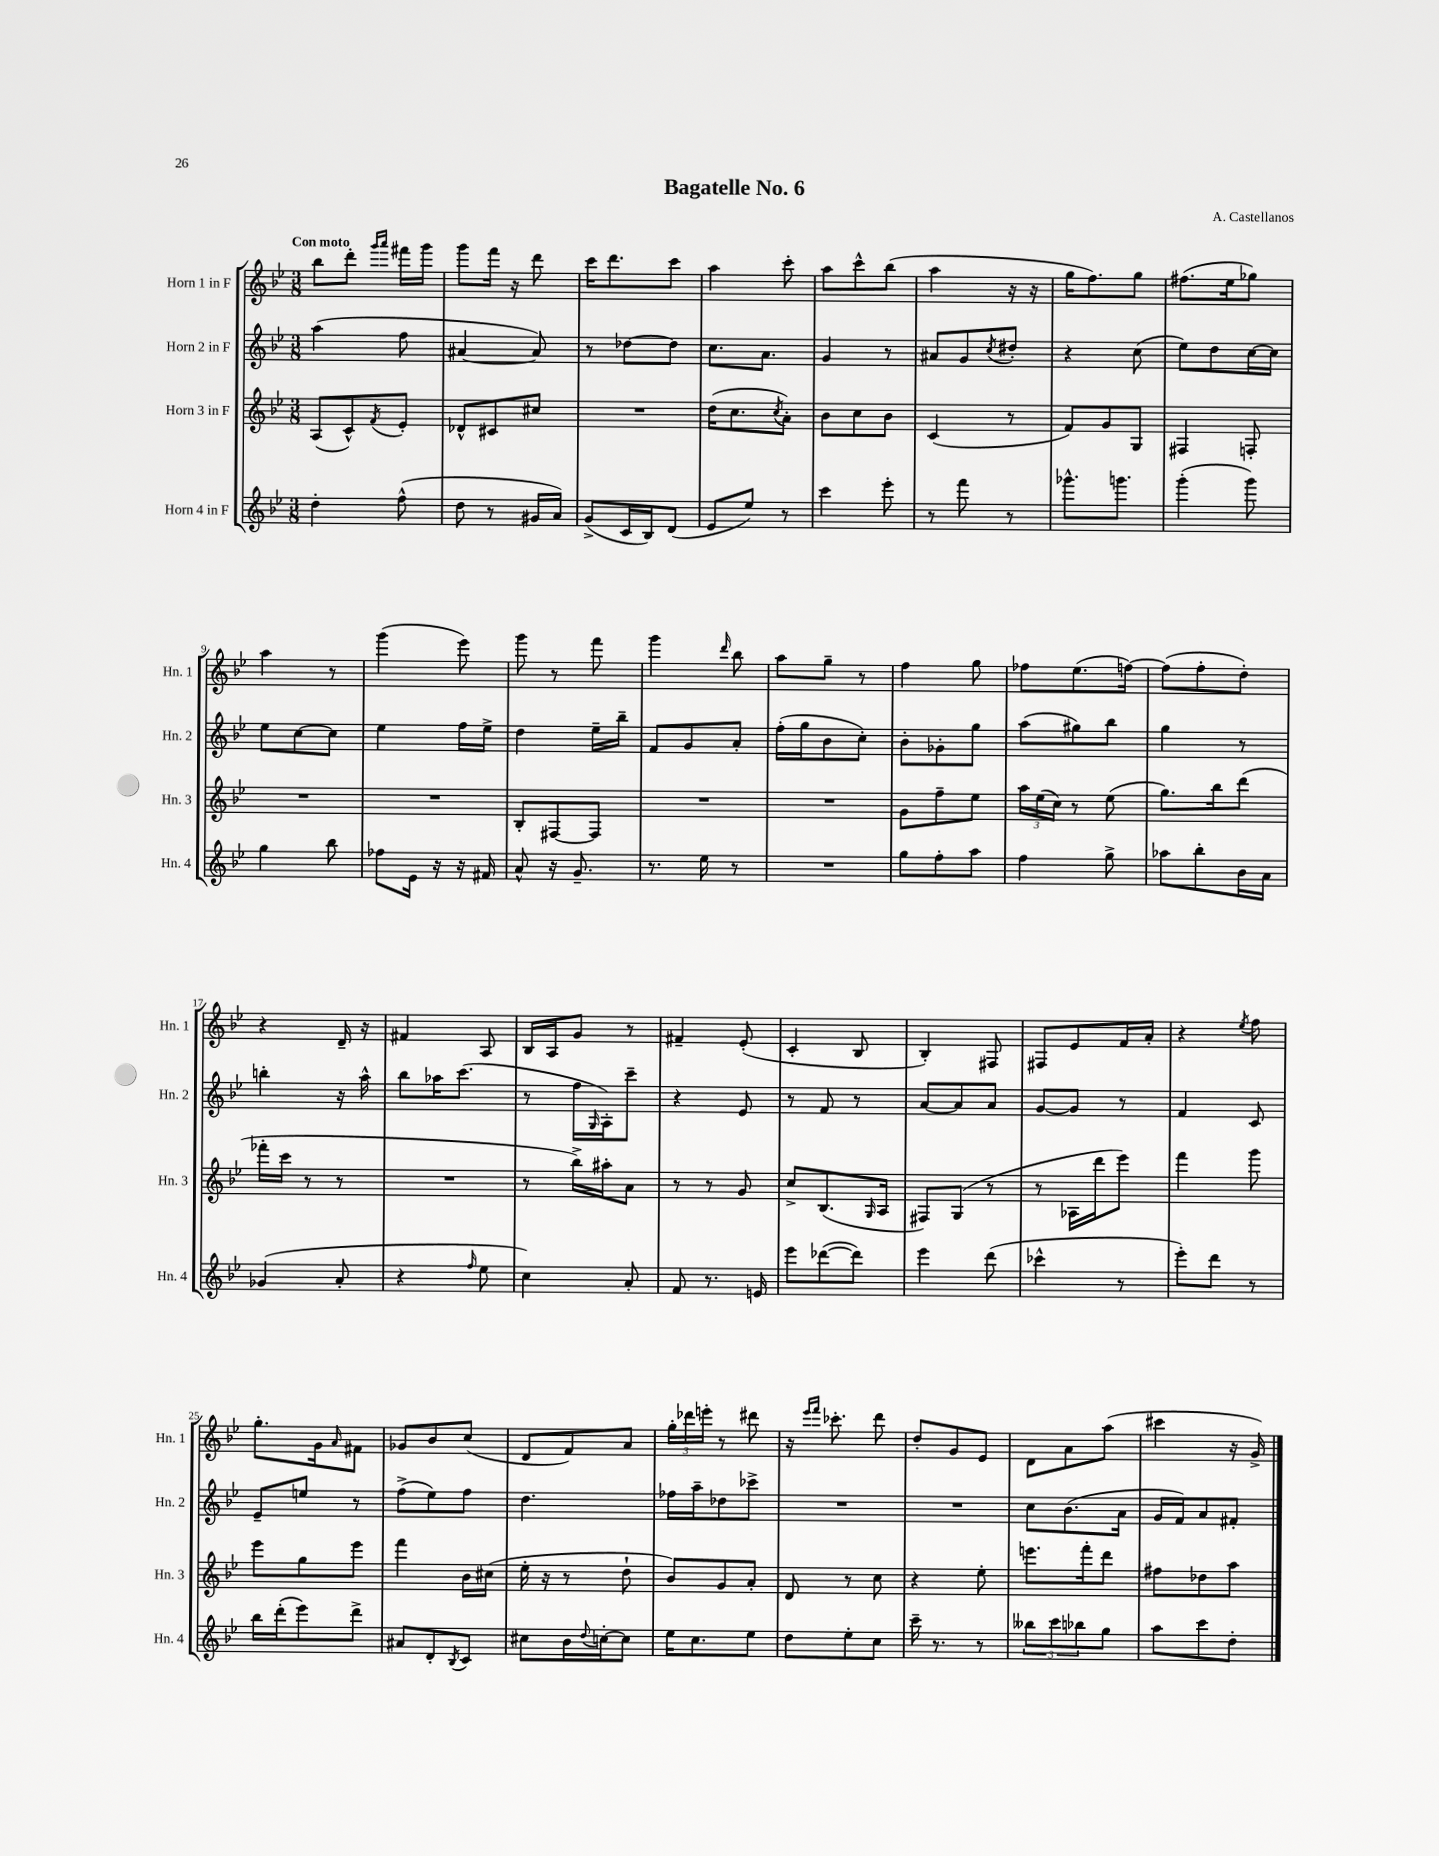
\header { title = "Bagatelle No. 6" composer = "A. Castellanos" }
<<
\new StaffGroup <<
\new Staff = "s0" \with { instrumentName = "Horn 1 in F" shortInstrumentName = "Hn. 1" } {
    \clef treble \key bes \major \numericTimeSignature \time 3/8 \tempo "Con moto"
    bes''8 d'''8-. \grace { g'''16 a'''16 } fis'''16 g'''16 |
    g'''8 f'''16 r16 d'''8 |
    c'''16 d'''8. c'''8 |
    a''4 c'''8-. |
    a''8 c'''8-^ bes''8( |
    a''4 r16 r16 |
    g''16 f''8.) g''8 |
    fis''8.( ees''16 ges''8) |
    a''4 r8 |
    g'''4( ees'''8) |
    g'''8 r8 f'''8 |
    g'''4 \grace { d'''16 } bes''8 |
    a''8 g''8-- r8 |
    f''4 g''8 |
    fes''8 ees''8.( f''16~) |
    f''8( f''8-. d''8-.) |
    r4 d'16-- r16 |
    fis'4 a8 |
    bes16 a16 g'8 r8 |
    fis'4-- ees'8-.( |
    c'4-. bes8 |
    bes4-.) fis8 |
    fis8 ees'8 f'16 a'16-. |
    r4 \acciaccatura { ees''8 } f''8 |
    g''8.-. g'16 \grace { a'16 } fis'8 |
    ges'8 bes'8 c''8( |
    d'8 f'8) a'8 |
    \tuplet 3/2 { g''16-. des'''16 e'''16-. } r8 dis'''8 |
    r16 \grace { ees'''16 f'''16 } ces'''8.-. d'''8 |
    d''8-. g'8 ees'8 |
    d'8 a'8 a''8( |
    cis'''4 r16 g'16->) \bar "|." |
}
\new Staff = "s1" \with { instrumentName = "Horn 2 in F" shortInstrumentName = "Hn. 2" } {
    \clef treble \key bes \major \numericTimeSignature \time 3/8
    a''4( f''8 |
    ais'4~ ais'8) |
    r8 des''8~ des''8 |
    c''8. a'8. |
    g'4 r8 |
    ais'8 g'8 \acciaccatura { c''8 } dis''8-. |
    r4 c''8( |
    ees''8) d''8 c''16~ c''16 |
    ees''8 c''8~ c''8 |
    ees''4 f''16 ees''16-> |
    d''4 ees''16-- bes''16-- |
    f'8 g'8 a'8-. |
    f''16-.( g''16 bes'8 c''8-.) |
    bes'8-. ges'8-. g''8 |
    a''8( gis''8) bes''8 |
    g''4 r8 |
    b''4-. r16 a''16-^ |
    bes''8 aes''16 c'''8.( |
    r8 f''16 \grace { g16 } a16-.) c'''8-- |
    r4 ees'8 |
    r8 f'8 r8 |
    a'8~ a'8 a'8 |
    g'8~ g'8 r8 |
    f'4 c'8 |
    ees'8-- e''8 r8 |
    f''8->( ees''8) f''8 |
    d''4. |
    fes''16 a''16-- des''8 ces'''8-> |
    R4. |
    R4. |
    c''8 bes'8.( a'16 |
    g'16 f'16) a'8 fis'8-. \bar "|." |
}
\new Staff = "s2" \with { instrumentName = "Horn 3 in F" shortInstrumentName = "Hn. 3" } {
    \clef treble \key bes \major \numericTimeSignature \time 3/8
    a8( c'8-^) \acciaccatura { f'8 } ees'8-. |
    des'8-^ cis'8 cis''8 |
    R4. |
    d''16( c''8. \acciaccatura { c''8 } a'8-.) |
    bes'8 c''8 bes'8 |
    c'4( r8 |
    f'8) g'8 g8 |
    fis4 f8-. |
    R4. |
    R4. |
    bes8-. fis8~ fis8 |
    R4. |
    R4. |
    g'8 f''8-- ees''8 |
    \tuplet 3/2 { a''16 ees''16( c''16) } r8 ees''8( |
    g''8.) bes''16 d'''8( |
    fes'''16-. c'''16 r8 r8 |
    R4. |
    r8 bes''16->) ais''16-. a'8 |
    r8 r8 g'8 |
    c''8-> bes8.( \grace { g16 } a16 |
    fis8) g8( r8 |
    r8 aes16 d'''16 ees'''8) |
    f'''4 g'''8 |
    ees'''8 g''8 ees'''8 |
    f'''4 bes'16 cis''16( |
    ees''16-. r16 r8 d''8-! |
    bes'8) g'8 a'8-. |
    d'8 r8 c''8 |
    r4 ees''8-. |
    e'''8. f'''16-. d'''8 |
    fis''8 des''8 a''8 \bar "|." |
}
\new Staff = "s3" \with { instrumentName = "Horn 4 in F" shortInstrumentName = "Hn. 4" } {
    \clef treble \key bes \major \numericTimeSignature \time 3/8
    d''4-. f''8-^( |
    d''8 r8 gis'16 a'16) |
    g'8->( c'16 bes16) d'8( |
    ees'8 ees''8) r8 |
    c'''4 ees'''8-. |
    r8 f'''8 r8 |
    ges'''8.-^ g'''8. |
    g'''4-.( g'''8) |
    g''4 bes''8 |
    fes''8 ees'16 r16 r16 fis'16 |
    a'8-^ r16 g'8.-- |
    r8. ees''16 r8 |
    R4. |
    g''8 f''8-. a''8 |
    f''4 g''8-> |
    aes''8 bes''8-. bes'16 a'16 |
    ges'4( a'8-. |
    r4 \grace { f''16 } ees''8 |
    c''4) a'8-. |
    f'8 r8. e'16 |
    ees'''8 des'''8~( des'''8) |
    ees'''4 d'''8( |
    ces'''4-^ r8 |
    ees'''8-.) d'''8 r8 |
    bes''16 d'''16-.( ees'''8) d'''8-> |
    ais'8 d'8-. \acciaccatura { bes8 } c'8 |
    cis''8 bes'16 \appoggiatura { d''8 } c''16~-. c''8 |
    ees''16 c''8. ees''8 |
    d''8 ees''8-. c''8 |
    c'''16-- r8. r8 |
    \tuplet 3/2 { beses''8 c'''8 bes''8 } g''8 |
    a''8 c'''8 d''8-. \bar "|." |
}
>>
>>
